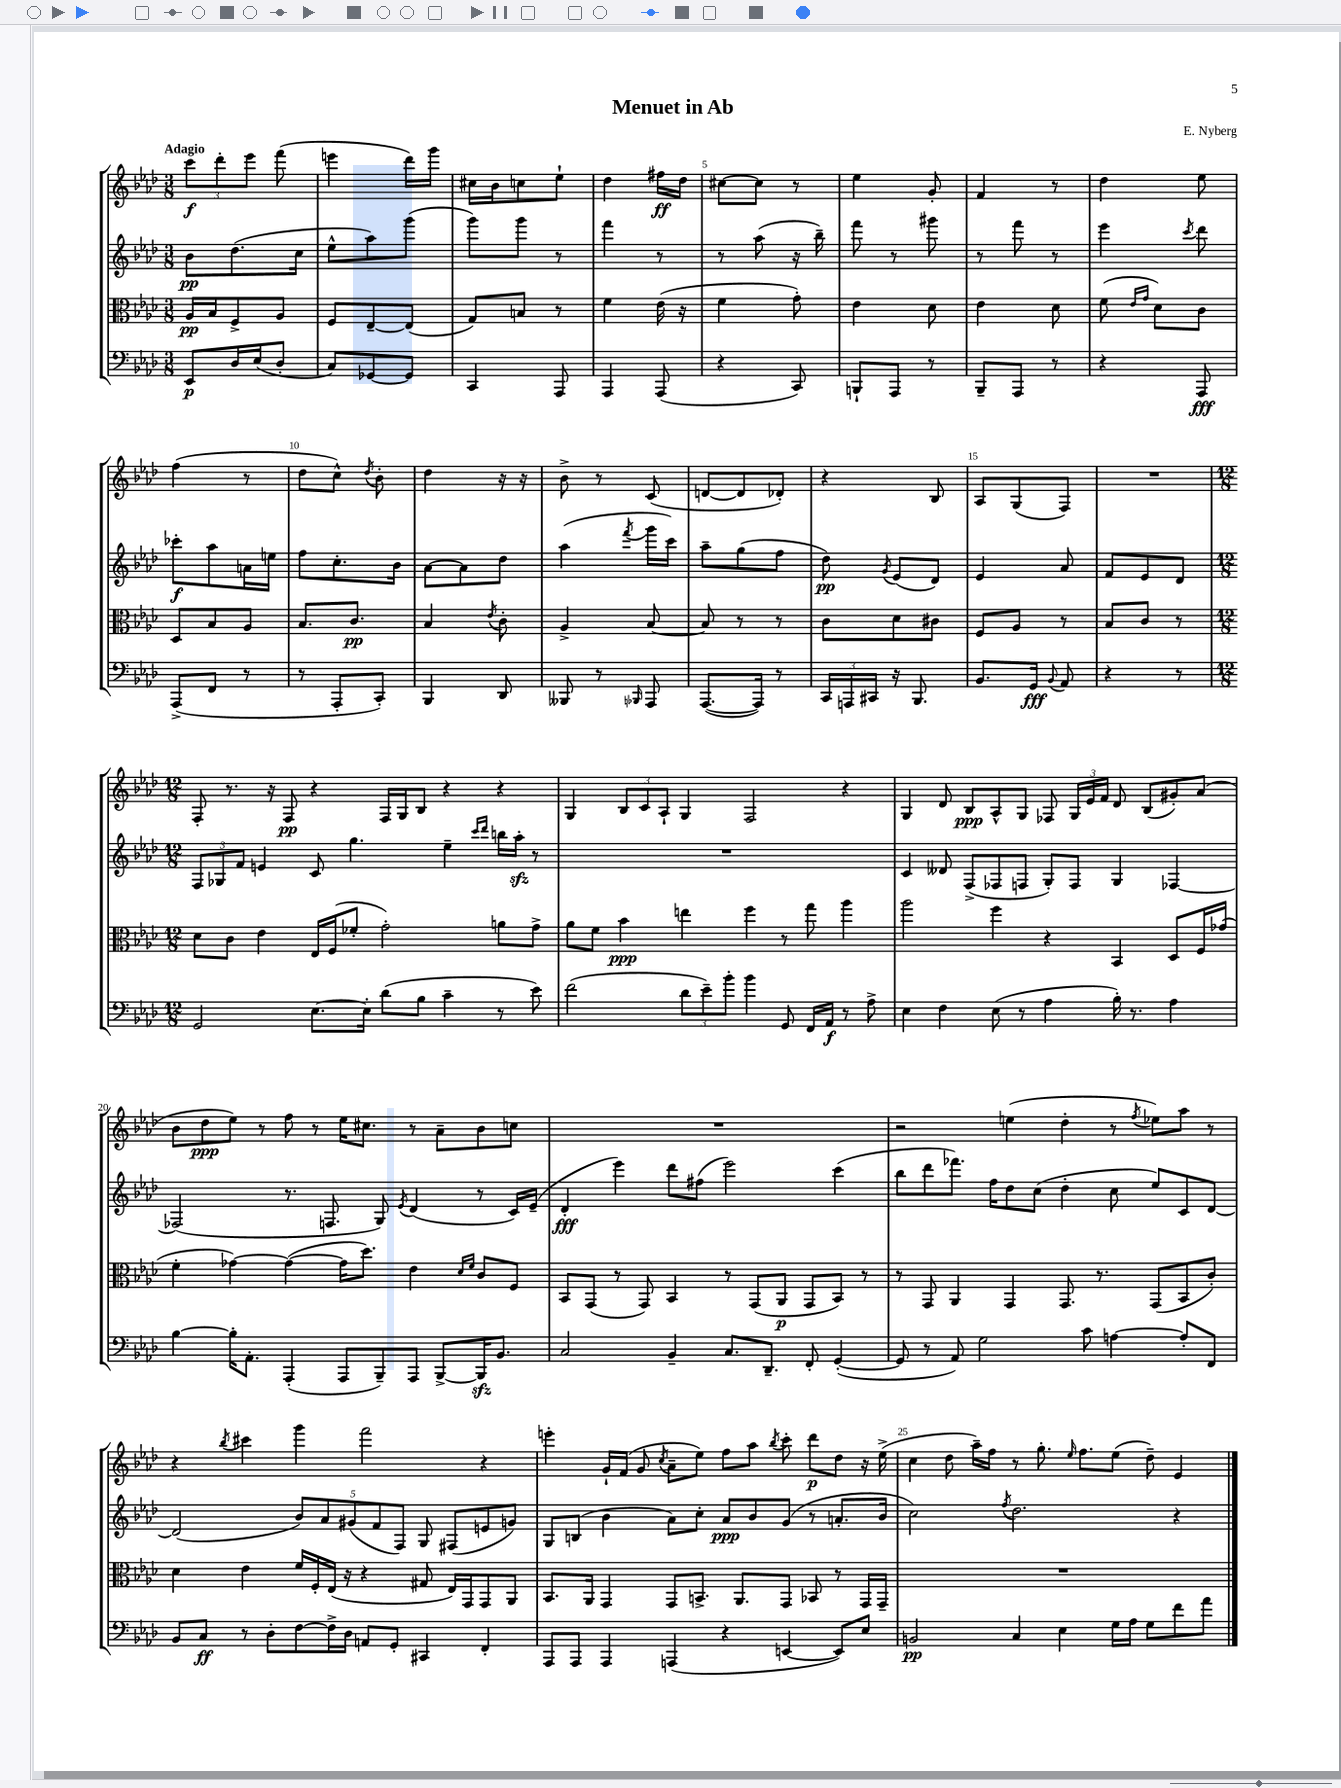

**kern	**dynam	**kern	**dynam	**kern	**dynam	**kern	**dynam
*part4	*part4	*part3	*part3	*part2	*part2	*part1	*part1
*staff4	*staff4	*staff3	*staff3	*staff2	*staff2	*staff1	*staff1
*clefF4	*	*clefC3	*	*clefG2	*	*clefG2	*
*k[b-e-a-d-]	*	*k[b-e-a-d-]	*	*k[b-e-a-d-]	*	*k[b-e-a-d-]	*
*M3/8	*	*M3/8	*	*M3/8	*	*M3/8	*
=1	=1	=1	=1	=1	=1	=1	=1
!	!	!	!	!	!	!LO:TX:a:B:t=Adagio	!
8EE-/L	p	16A-/LL	pp	8b-\L	pp	12ccc\L	f
.	.	16B-/J	.	.	.	.	.
.	.	.	.	.	.	12ddd-'\	.
16D-/L	.	8F^/	.	(8.dd-\	.	.	.
.	.	.	.	.	.	12eee-\J	.
(16E-/J	.	.	.	.	.	.	.
8D-'/J	.	8A-/J	.	.	.	(8fff\	.
.	.	.	.	16cc\Jk	.	.	.
=2	=2	=2	=2	=2	=2	=2	=2
8C/L)	.	8F/L	.	8ee-^^\L	.	4eeen\	.
[8GG-X/	.	[8E-~/	.	8aa-\)	.	.	.
8GG-/J]	.	(8E-/J]	.	(8ggg\J	.	16ddd-\LL)	.
.	.	.	.	.	.	16ggg\JJ	.
=3	=3	=3	=3	=3	=3	=3	=3
4CC/	.	8G/L)	.	8ggg\L)	.	16cc#X\LL	.
.	.	.	.	.	.	16b-\J	.
.	.	8Bn/J	.	8ggg\J	.	8ccn\	.
8AAA-/	.	8r	.	8r	.	8ee-`\J	.
=4	=4	=4	=4	=4	=4	=4	=4
4AAA-/	.	4f\	.	4fff\	.	4dd-\	.
(8AAA-/	.	(16e-\	.	8r	.	16ff#X\LL	ff
.	.	16r	.	.	.	16dd-\JJ	.
=5	=5	=5	=5	=5	=5	=5	=5
4r	.	4f\	.	8r	.	[8cc#X\L	.
.	.	.	.	(8aa-\	.	8cc#\J]	.
8CC/)	.	8g'\)	.	16r	.	8r	.
.	.	.	.	16bb-~\)	.	.	.
=6	=6	=6	=6	=6	=6	=6	=6
8BBBn`/L	.	4e-\	.	8fff\	.	4ee-\	.
8AAA-/J	.	.	.	8r	.	.	.
8r	.	8d-\	.	8ggg#X\	.	8g'/	.
=7	=7	=7	=7	=7	=7	=7	=7
8BBB-~/L	.	4e-\	.	8r	.	4f/	.
8AAA-/J	.	.	.	8fff\	.	.	.
8r	.	8d-\	.	8r	.	8r	.
=8	=8	=8	=8	=8	=8	=8	=8
4r	.	(8f\	.	4eee-\	.	4dd-\	.
.	.	16qqe-/LL	.	.	.	.	.
.	.	16qqg/JJ	.	.	.	.	.
.	.	8d-\L)	.	.	.	.	.
.	.	.	.	8qccc/	.	.	.
8AAA-/	fff	8c\J	.	8ddd-\	.	8ee-\	.
!!LO:LB:g=z
=9	=9	=9	=9	=9	=9	=9	=9
(8AAA-^/L	.	8D-/L	.	8ccc-X'\L	f	(4ff\	.
8FF/J	.	8B-/	.	8aa-\	.	.	.
8r	.	8A-/J	.	16an\L	.	8r	.
.	.	.	.	16een\JJ	.	.	.
=10	=10	=10	=10	=10	=10	=10	=10
8r	.	8.B-/L	.	8ff\L	.	8dd-\L	.
8AAA-'/L	.	.	.	8.cc'\	.	8cc^^\J)	.
.	.	8.c/J	pp	.	.	.	.
.	.	.	.	.	.	8qdd-/	.
8CC'/J)	.	.	.	.	.	8b-'\	.
.	.	.	.	16b-\Jk	.	.	.
=11	=11	=11	=11	=11	=11	=11	=11
4BBB-/	.	4B-/	.	[8a-\L	.	4dd-\	.
.	.	.	.	8a-\]	.	.	.
.	.	8qe-/	.	.	.	.	.
8DD-/	.	8c'\	.	8dd-\J	.	16r	.
.	.	.	.	.	.	16r	.
=12	=12	=12	=12	=12	=12	=12	=12
8BBB--X/	.	4A-^/	.	(4aa-\	.	8b-^\	.
8r	.	.	.	.	.	8r	.
16qqBBB-X/	.	.	.	8qfff/	.	.	.
8AAA-/	.	[8B-/	.	16ggg\LL	.	(8c/	.
.	.	.	.	16ccc\JJ)	.	.	.
=13	=13	=13	=13	=13	=13	=13	=13
([8.AAA-/L	.	8B-/]	.	8aa-~\L	.	[8dn/L	.
.	.	8r	.	(8gg\	.	8d/]	.
16AAA-/Jk])	.	.	.	.	.	.	.
8r	.	8r	.	8ff\J	.	8d-X'/J)	.
=14	=14	=14	=14	=14	=14	=14	=14
24CC/LL	.	8c\L	.	8dd-\)	pp	4r	.
24AAAn/	.	.	.	.	.	.	.
24CC#X/JJ	.	.	.	.	.	.	.
.	.	.	.	8qg/	.	.	.
16r	.	8d-\	.	(8e-/L	.	.	.
8.BBB-/	.	.	.	.	.	.	.
.	.	8c#X\J	.	8d-/J)	.	8B-/	.
=15	=15	=15	=15	=15	=15	=15	=15
8.BB-/L	.	8F/L	.	4e-/	.	8A-/L	.
.	.	8A-/J	.	.	.	(8G/	.
16GG/Jk	fff	.	.	.	.	.	.
8qqBB-/	.	.	.	.	.	.	.
8AA-/	.	8r	.	8a-/	.	8F/J)	.
=16	=16	=16	=16	=16	=16	=16	=16
4r	.	8B-/L	.	8f/L	.	4.r	.
.	.	8c/J	.	8e-/	.	.	.
8r	.	8r	.	8d-/J	.	.	.
!!LO:LB:g=z
=17	=17	=17	=17	=17	=17	=17	=17
*M12/8	*	*M12/8	*	*M12/8	*	*M12/8	*
2GG/	.	8d-\L	.	12F/L	.	8F'/	.
.	.	.	.	12G-X/	.	.	.
.	.	8c\J	.	.	.	8.r	.
.	.	.	.	12f/J	.	.	.
.	.	4e-\	.	4en/	.	.	.
.	.	.	.	.	.	16r	.
.	.	.	.	.	.	8F/	pp
[8.E-\L	.	16E-/LL	.	8c/	.	4r	.
.	.	(16F/J	.	.	.	.	.
.	.	8f-X'/J	.	4.gg\	.	.	.
16E-'\Jk]	.	.	.	.	.	.	.
(8d-\L	.	2g'\)	.	.	.	16F/LL	.
.	.	.	.	.	.	16G/J	.
8B-\J	.	.	.	.	.	8B-/J	.
4c~\	.	.	.	4ee-~\	.	4r	.
.	.	.	.	16qqccc/LL	.	.	.
.	.	.	.	16qqddd-/JJ	.	.	.
8r	.	8an\L	.	16bbn\LL	.	4r	.
.	.	.	.	16aa-zz'\JJ	.	.	.
8e-\)	.	8g^\J	.	8r	.	.	.
=18	=18	=18	=18	=18	=18	=18	=18
(2f\	.	8a-\L	.	1.r	.	4G/	.
.	.	8f\J	.	.	.	.	.
.	.	4b-\	ppp	.	.	12B-/L	.
.	.	.	.	.	.	12c/	.
.	.	.	.	.	.	12A-`/J	.
12d-\L	.	4een\	.	.	.	4G/	.
12e-~\)	.	.	.	.	.	.	.
12b-'\J	.	.	.	.	.	.	.
4b-\	.	4ff\	.	.	.	2F/	.
8GG/	.	8r	.	.	.	.	.
16FF/LL	.	8gg\	.	.	.	.	.
16AA-/JJ	f	.	.	.	.	.	.
8r	.	4aa-\	.	.	.	4r	.
8A-^\	.	.	.	.	.	.	.
=19	=19	=19	=19	=19	=19	=19	=19
4E-\	.	2aa-\	.	4c/	.	4G/	.
4F\	.	.	.	8d--X/	.	8d-/	.
.	.	.	.	(8F^/L	.	8B-/L	ppp
(8E-\	.	4ff\	.	8F-X/	.	8A-^^/	.
8r	.	.	.	8Fn/J	.	8G/J	.
4A-\	.	4r	.	8G'/L)	.	8F-X/	.
.	.	.	.	8F/J	.	24G/LL	.
.	.	.	.	.	.	24e-/	.
.	.	.	.	.	.	24f/JJ	.
16B-'\)	.	4BB-/	.	4G/	.	8d-/	.
8.r	.	.	.	.	.	.	.
.	.	.	.	.	.	(8B-/L	.
4A-\	.	8D-/L	.	[4F-X/	.	8g#X'/)	.
.	.	16F/L	.	.	.	(8a-/J	.
.	.	(16g-X/JJ	.	.	.	.	.
!!LO:LB:g=z
=20	=20	=20	=20	=20	=20	=20	=20
[4B-\	.	4f'\	.	(2F-X/]	.	8b-\L	.
.	.	.	.	.	.	8dd-\	ppp
16B-'\KL]	.	[4g-X\)	.	.	.	8ee-\J)	.
8.AA-'\J	.	.	.	.	.	.	.
.	.	.	.	.	.	8r	.
(4AAA-'/	.	(4g-\_	.	8.r	.	8ff\	.
.	.	.	.	.	.	8r	.
.	.	.	.	8.Fn/	.	.	.
8AAA-/L	.	16g-\KL]	.	.	.	16ee-\KL	.
.	.	8.dd-\J)	.	.	.	8.cc#X\J	.
8BBB-~/)	.	.	.	8G/)	.	.	.
.	.	.	.	8qe-/	.	.	.
8AAA-/J	.	4e-\	.	(4d-/	.	8r	.
[8BBB-^/L	.	.	.	.	.	8a-~\L	.
.	.	16qqd-/LL	.	.	.	.	.
.	.	16qqf/JJ	.	.	.	.	.
16BBB-zz/K]	.	8c/L	.	8r	.	8b-\	.
8.BB-/J	.	.	.	.	.	.	.
.	.	8F/J	.	16c/LL)	.	8ccn\J	.
.	.	.	.	(16e-~/JJ	.	.	.
=21	=21	=21	=21	=21	=21	=21	=21
2C/	.	8BB-/L	.	4d-'/	fff	1.r	.
.	.	(8GG/J	.	.	.	.	.
.	.	8r	.	4eee-\)	.	.	.
.	.	8GG/)	.	.	.	.	.
4BB-~/	.	4BB-/	.	8ddd-\L	.	.	.
.	.	.	.	(8ff#X\J	.	.	.
8.C/L	.	8r	.	2eee-\)	.	.	.
.	.	(8GG/L	.	.	.	.	.
8.DD-~/J	.	.	.	.	.	.	.
.	.	8AA-/J	p	.	.	.	.
8FF'/	.	8GG/L	.	.	.	.	.
([4GG'/	.	8BB-/J)	.	(4ccc\	.	.	.
.	.	8r	.	.	.	.	.
=22	=22	=22	=22	=22	=22	=22	=22
8GG/]	.	8r	.	8bb-\L	.	2r	.
8r	.	8GG/	.	8ddd-\	.	.	.
8AA-/)	.	4AA-/	.	8.fff-X\J)	.	.	.
2G\	.	.	.	.	.	.	.
.	.	.	.	16ff\KL	.	.	.
.	.	4GG/	.	8dd-\	.	(4een\	.
.	.	.	.	(8cc\J	.	.	.
.	.	8.GG/	.	4dd-'\	.	4dd-'\	.
8c\	.	.	.	.	.	.	.
.	.	8.r	.	.	.	.	.
[4An\	.	.	.	8cc\	.	8r	.
.	.	.	.	.	.	8qff/	.
.	.	(8GG/L	.	8ee-/L)	.	8ee-X\L)	.
8A'/L]	.	8BB-/	.	8c/	.	8aa-\J	.
8FF/J	.	8c'/J)	.	[8d-/J	.	8r	.
!!LO:LB:g=z
=23	=23	=23	=23	=23	=23	=23	=23
8BB-/L	.	4d-\	.	(2d-/]	.	4r	.
8C/J	ff	.	.	.	.	.	.
.	.	.	.	.	.	8qbb-/	.
8r	.	4e-\	.	.	.	4ccc#X\	.
8D-'\L	.	.	.	.	.	.	.
[8F\	.	16f/LL	.	10b-/L)	.	4ggg\	.
.	.	16F'/	.	.	.	.	.
.	.	.	.	10a-/	.	.	.
16F^\L]	.	(16E-/JJ	.	.	.	.	.
16D-\JJ	.	16r	.	.	.	.	.
.	.	.	.	(10g#X/	.	.	.
8AAn/L	.	4r	.	.	.	2fff\	.
.	.	.	.	10f/	.	.	.
8GG'/J	.	.	.	.	.	.	.
.	.	.	.	10F/J)	.	.	.
4CC#X/	.	8G#X/	.	8G/	.	.	.
.	.	16E-/LL)	.	(8F#X/L	.	.	.
.	.	16GG/J	.	.	.	.	.
4FF'/	.	8GG/	.	8en/	.	4r	.
.	.	8AA-/J	.	8gn/J)	.	.	.
=24	=24	=24	=24	=24	=24	=24	=24
8AAA-/L	.	8.BB-/L	.	8G/L	.	4eeen'\	.
8AAA-/J	.	.	.	(8Bn/J	.	.	.
.	.	16AA-/Jk	.	.	.	.	.
4AAA-/	.	4GG/	.	4b-\	.	16g`/LL	.
.	.	.	.	.	.	(16f/JJ	.
.	.	.	.	.	.	8g/	.
.	.	.	.	.	.	8qcc/	.
(4AAAn/	.	8GG/L	.	8a-\L)	.	8a-~\L	.
.	.	8.BBn^/J	.	8cc'\J	.	8ee-\J)	.
4r	.	.	.	8a-/L	ppp	8ff\L	.
.	.	8.AA-/L	.	.	.	.	.
.	.	.	.	8b-/	.	8aa-\J	.
.	.	.	.	.	.	8qbb-/	.
[4EEn/	.	8GG/J	.	(8g/J	.	8ccc'\	.
.	.	8BB-X/	.	8r	.	8ddd-\L	p
8EE/L])	.	8r	.	8.an'/L	.	8dd-\J	.
8E-/J	.	16GG/LL	.	.	.	16r	.
.	.	16GG~/JJ	.	16b-/Jk	.	(16ee-^\	.
=25	=25	=25	=25	=25	=25	=25	=25
2BBn/	pp	1.r	.	2cc\)	.	4cc\	.
.	.	.	.	.	.	8dd-\	.
.	.	.	.	.	.	16aa-~\LL)	.
.	.	.	.	.	.	16ff\JJ	.
.	.	.	.	8qff/	.	.	.
4C/	.	.	.	2.dd-\	.	8r	.
.	.	.	.	.	.	8.gg'\	.
4E-\	.	.	.	.	.	.	.
.	.	.	.	.	.	16qqee-/	.
.	.	.	.	.	.	8.ff\L	.
16G\LL	.	.	.	.	.	(8ee-\J	.
16A-\JJ	.	.	.	.	.	.	.
8G\L	.	.	.	.	.	8dd-~\)	.
8f\	.	.	.	4r	.	4e-/	.
8a-\J	.	.	.	.	.	.	.
==	==	==	==	==	==	==	==
*-	*-	*-	*-	*-	*-	*-	*-
